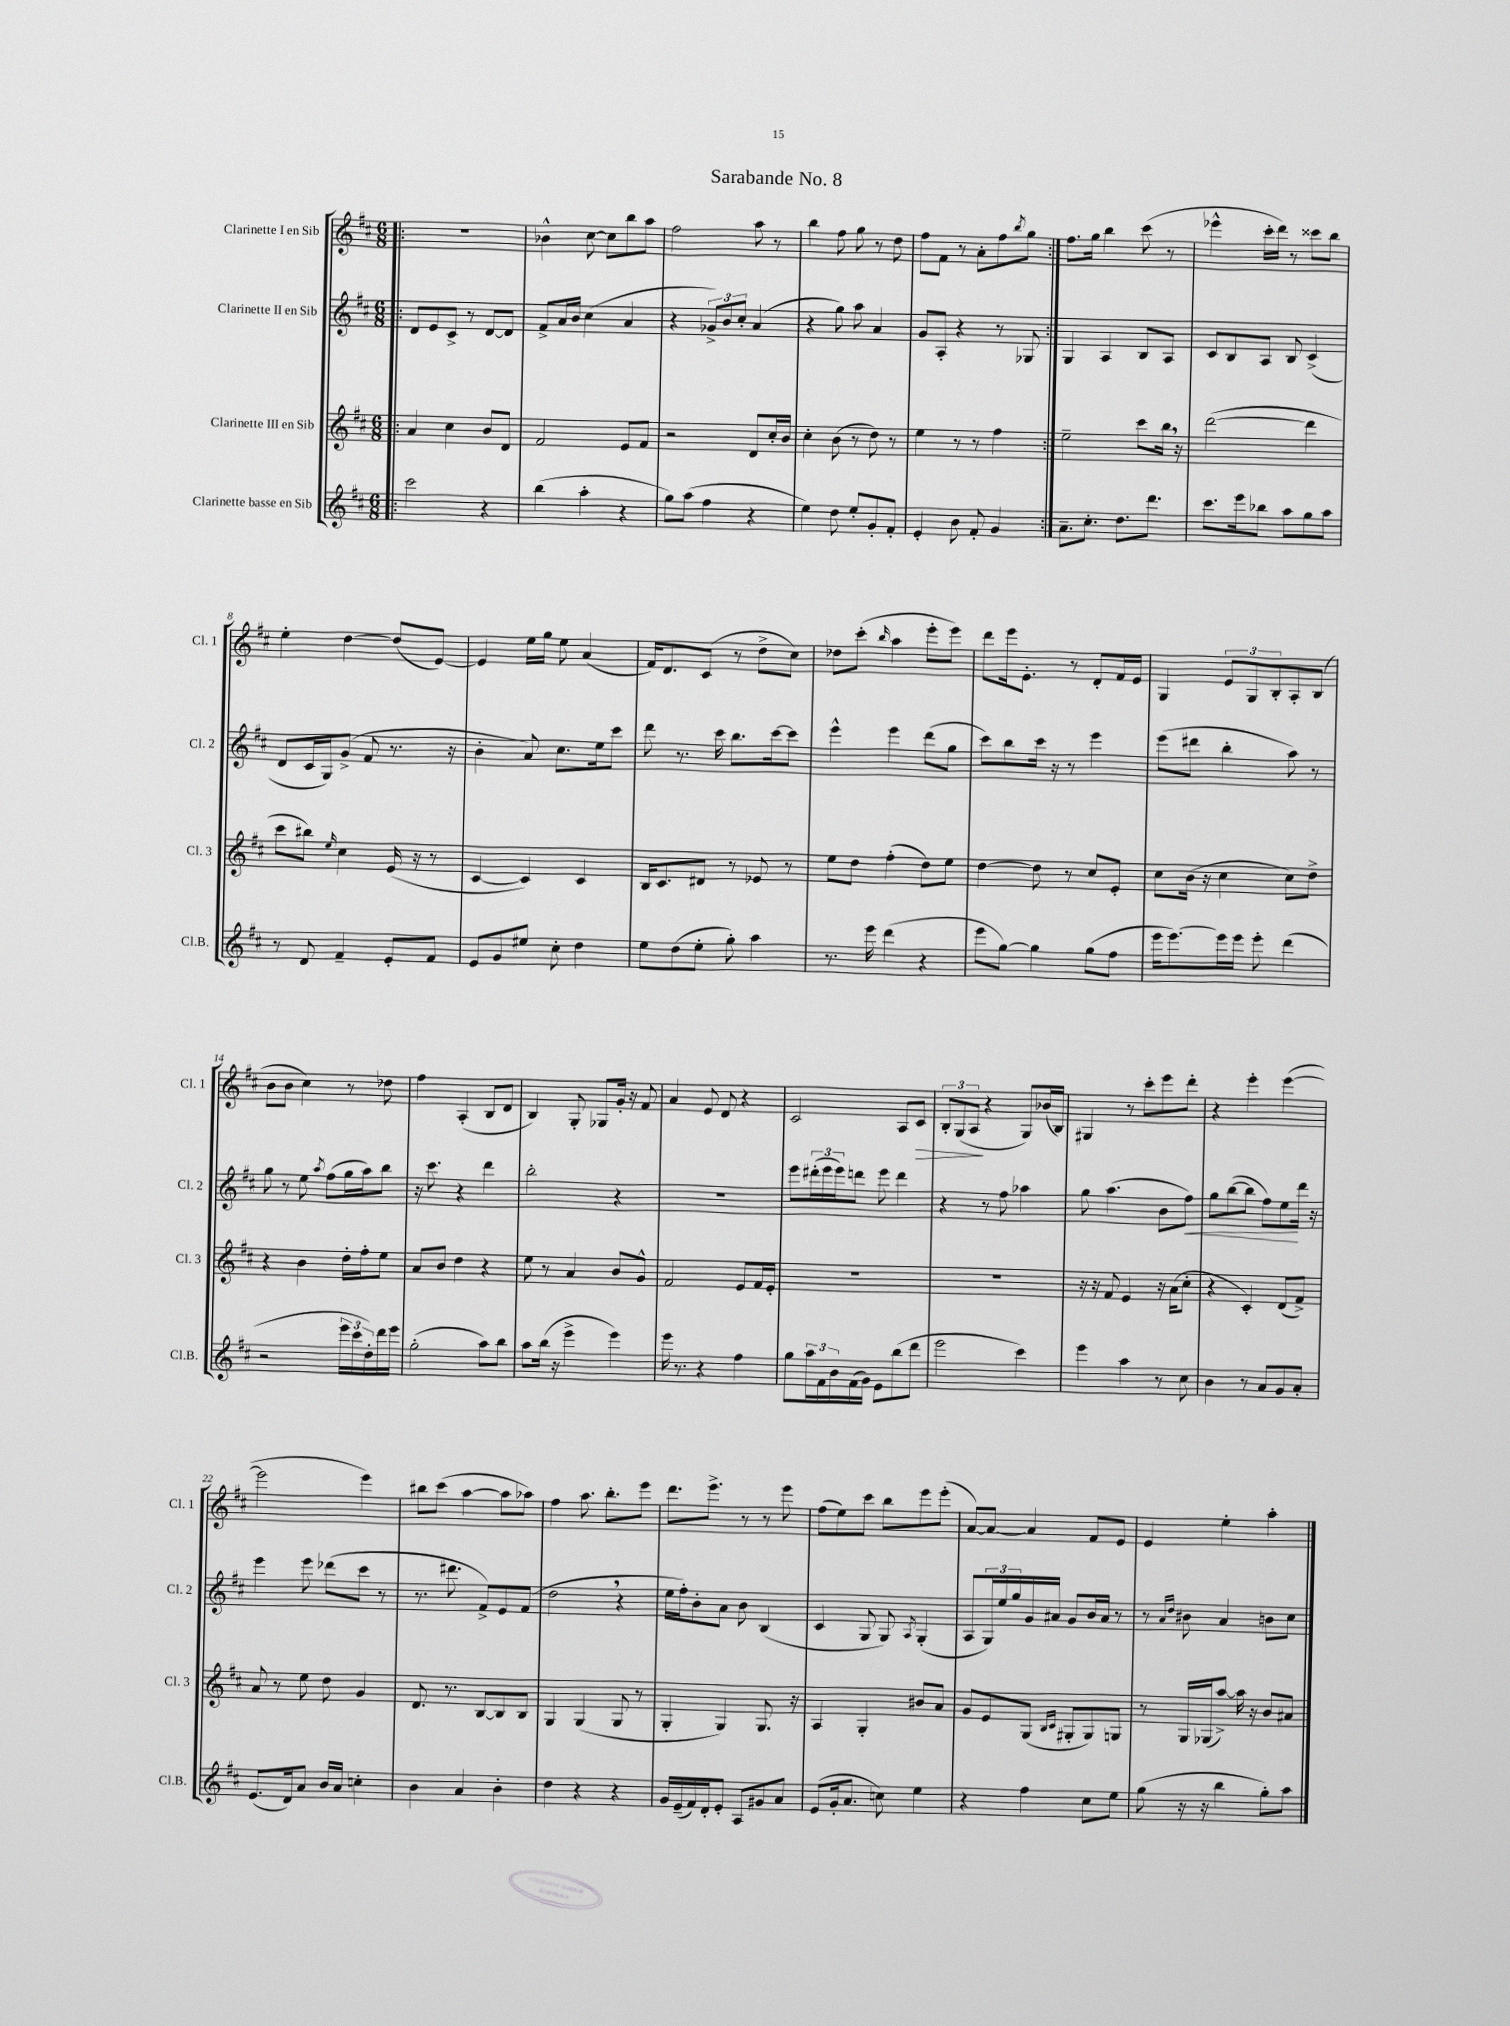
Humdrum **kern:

**kern	**kern	**kern	**dynam	**kern	**dynam
*part4	*part3	*part2	*part2	*part1	*part1
*staff4	*staff3	*staff2	*staff2	*staff1	*staff1
*I"Clarinette basse en Sib	*I"Clarinette III en Sib	*I"Clarinette II en Sib	*	*I"Clarinette I en Sib	*
*I'Cl.B.	*I'Cl. 3	*I'Cl. 2	*	*I'Cl. 1	*
*clefG2	*clefG2	*clefG2	*	*clefG2	*
*k[f#c#]	*k[f#c#]	*k[f#c#]	*	*k[f#c#]	*
*M6/8	*M6/8	*M6/8	*	*M6/8	*
=1!|:	=1!|:	=1!|:	=1!|:	=1!|:	=1!|:
2ccc#\	4a/	8d/L	.	2.r	.
.	.	8e/	.	.	.
.	4cc#\	8c#^/J	.	.	.
.	.	8r	.	.	.
4r	8b/L	[8d/L	.	.	.
.	8d/J	8d/J]	.	.	.
=2	=2	=2	=2	=2	=2
(4bb\	2f#/	8f#^/L	.	4b-X^^\	.
.	.	16a/L	.	.	.
.	.	16b/JJ	.	.	.
4aa'\	.	(4cc#\	.	[8cc#\	.
.	.	.	.	8cc#\L]	.
4r	8e/L	4a/	.	8bb\	.
.	8f#/J	.	.	8aa\J	.
=3	=3	=3	=3	=3	=3
8gg\L)	2r	4r	.	2ff#\	.
(8aa\J	.	.	.	.	.
4ff#\	.	12g-X^/L)	.	.	.
.	.	12b/	.	.	.
.	.	12cc#'/J	.	.	.
4r	8d/L	(4a/	.	8aa\	.
.	16cc#'/L	.	.	8r	.
.	16b/JJ	.	.	.	.
=4	=4	=4	=4	=4	=4
4ee\)	4cc#'\	4r	.	4bb\	.
8dd\	(8b\	8gg\)	.	8ff#\	.
8ee'/L	8r	8aa\	.	8gg\	.
8g'/	8dd\)	4a/	.	8r	.
8f#'/J	8r	.	.	8dd\	.
=5	=5	=5	=5	=5	=5
4e'/	4ee\	8g/L	.	8ff#\L	.
.	.	8A'/J	.	8f#\J	.
8b\	8r	4r	.	8r	.
8f#'/	8r	.	.	8a'\L	.
4g/	4ff#\	8r	.	8ff#\	.
.	.	.	.	8qbb/	.
.	.	8G-X/	.	8gg\J	.
=6:|!	=6:|!	=6:|!	=6:|!	=6:|!	=6:|!
8.a~\L	2ee~\	4G/	.	8.ff#\L	.
8.cc#'\J	.	.	.	16gg\Jk	.
.	.	4A/	.	4bb\	.
8.dd\L	.	.	.	.	.
.	8ccc#\L	8B/L	.	(8ccc#\	.
8.ddd\J	.	.	.	.	.
.	16bb,\Jk	8A/J	.	8r	.
.	16r	.	.	.	.
=7	=7	=7	=7	=7	=7
8.ccc#\L	([2ddd\	8c#/L	.	4eee-X^^\	.
.	.	8B/	.	.	.
16eee\k	.	.	.	.	.
8bb-X\J	.	8A/J	.	16ccc#'\LL	.
.	.	.	.	16ddd\JJ)	.
8aa\L	.	8B/	.	8r	.
8gg\	4ddd\]	(4c#^/	.	8ccc##X\L	.
8aa\J	.	.	.	8bb\J	.
!!LO:LB:g=z
=8	=8	=8	=8	=8	=8
8r	8ccc#\L	8d/L	.	4ee'\	.
8d/	8bb#X\J)	16c#/L	.	.	.
.	.	16G/J)	.	.	.
.	16qqee/	.	.	.	.
4f#~/	4cc#\	(8g^/J	.	[4dd\	.
.	.	8f#/	.	.	.
8e'/L	(16e/	8.r	.	(8dd/L]	.
.	16r	.	.	.	.
8f#/J	8r	.	.	[8e/J)	.
.	.	16r	.	.	.
=9	=9	=9	=9	=9	=9
8e/L	[4c#/	4b'\	.	4e/]	.
8g/	.	.	.	.	.
8ee#X/J	4c#/])	8a/)	.	16ee\LL	.
.	.	.	.	16gg\JJ	.
8cc#'\	.	8.cc#\L	.	8ee\	.
4dd\	4c#/	.	.	(4a/	.
.	.	16ee\k	.	.	.
.	.	8ccc#\J	.	.	.
=10	=10	=10	=10	=10	=10
8ee\L	16B/KL	8ddd\	.	16f#/KL)	.
.	8.c#/	.	.	8.d/	.
(8dd\	.	8.r	.	.	.
8ee'\J	8d#X/J	.	.	(8c#/J	.
.	.	16ccc#\	.	.	.
8gg'\)	8r	8.bb\L	.	8r	.
4aa\	8e-X/	.	.	8dd^\L	.
.	.	[16ccc#\k	.	.	.
.	8r	8ccc#\J]	.	8cc#\J)	.
=11	=11	=11	=11	=11	=11
8.r	8ee\L	4eee^^\	.	8dd-X\L	.
.	8dd\J	.	.	(8ccc#'\J	.
16eee\	.	.	.	.	.
.	.	.	.	16qqbb/	.
(4ddd\	(4ff#'\	4eee\	.	4aa\	.
4r	8dd\L)	(8ddd\L	.	8eee'\L	.
.	8ee\J	8gg\J	.	8eee\J)	.
=12	=12	=12	=12	=12	=12
8eee\L	[4dd\	8ccc#\L)	.	8ddd\L	.
[8gg\J)	.	8bb\	.	16eee\k	.
.	.	.	.	8.e'\J	.
4gg\]	8dd\]	16ccc#\Jk	.	.	.
.	.	16r	.	.	.
.	8r	8r	.	8r	.
(8gg\L	8cc#/L	4eee\	.	8d'/L	.
8ff#\J	8e'/J	.	.	16f#/L	.
.	.	.	.	16e/JJ	.
=13	=13	=13	=13	=13	=13
16eee\KL	8cc#\L	(8eee\L	.	4G/	.
[8.eee\)	.	.	.	.	.
.	(16b\Jk	8ddd#X\J	.	.	.
.	16r	.	.	.	.
16eee\L]	4cc#\	4bb'\	.	12e/L	.
16eee\JJ	.	.	.	.	.
.	.	.	.	12G/	.
8eee'\	.	.	.	.	.
.	.	.	.	12B'/	.
(4ddd\	8cc#\L)	8aa\)	.	8A'/	.
.	8dd^\J	8r	.	(8B/J	.
!!LO:LB:g=z
=14	=14	=14	=14	=14	=14
2r	4r	8gg\	.	8b\L	.
.	.	8r	.	8b\J	.
.	4b\	8ee\	.	4cc#\)	.
.	.	8qaa/	.	.	.
.	.	(8ff#\L	.	.	.
24eee\LL	16dd'\LL	16gg\L	.	8r	.
24ccc#\	.	.	.	.	.
.	16ff#'\J	16aa\J)	.	.	.
24dd'\)	.	.	.	.	.
16ddd\	8ee\J	8bb\J	.	8dd-X\	.
16eee\JJ	.	.	.	.	.
=15	=15	=15	=15	=15	=15
(2gg'\	8a/L	16r	.	4ff#\	.
.	.	8.ccc#\	.	.	.
.	8b/J	.	.	.	.
.	4dd\	4r	.	(4A'/	.
8aa\L)	4r	4ddd\	.	8B/L	.
8bb\J	.	.	.	8d/J	.
=16	=16	=16	=16	=16	=16
8aa\L	8ee\	2bb'\	.	4B/)	.
(16bb\Jk	8r	.	.	.	.
16r	.	.	.	.	.
4eee^\	4a/	.	.	8G'/	.
.	.	.	.	8G-X/L	.
4eee\)	8b/L	4r	.	16g'/Jk	.
.	.	.	.	16r	.
.	8g^^/J	.	.	8f#/	.
=17	=17	=17	=17	=17	=17
16eee\	2f#/	2.r	.	4a/	.
8.r	.	.	.	.	.
4r	.	.	.	8e/	.
.	.	.	.	8d/	.
4ff#\	8e/L	.	.	4r	.
.	16f#/L	.	.	.	.
.	16e'/JJ	.	.	.	.
=18	=18	=18	=18	=18	=18
8gg\L	2.r	8eee\L	.	2c#/	.
24aa\L	.	(24ddd#X'\L	.	.	.
24f#\	.	24eee\	.	.	.
24b\	.	24eee\J)	.	.	.
(16f#\	.	8dddn\J	.	.	.
16g\JJ)	.	.	.	.	.
8e\L	.	8eee\	.	.	.
(8bb\	.	4ddd\	.	8A/L	.
!	!	!	!	!	!LO:HP:b
8ddd\J	.	.	.	8c#/J	>
=19	=19	=19	=19	=19	=19
2eee\	2.r	4r	.	12B'/L	.
.	.	.	.	(12G/	.
.	.	.	.	12A/J	.
.	.	8r	.	4r	]
.	.	8ff#\	.	.	.
4ccc#\)	.	4aa-X\	.	8G/L)	.
.	.	.	.	(16b-X/L	.
.	.	.	.	16B/JJ)	.
=20	=20	=20	=20	=20	=20
4eee\	16r	8gg\	.	4G#X/	.
.	16r	.	.	.	.
.	8f#/	(4.aa\	.	.	.
4aa\	4e/	.	.	8r	.
.	.	.	.	8ccc#'\L	.
8r	16r	8b\L	.	8eee\	.
.	(16a\KL	.	.	.	.
!	!	!	!LO:HP:b	!	!
8cc#\	8cc#'\J	8ff#\J)	<	8ddd'\J	.
=21	=21	=21	=21	=21	=21
4b\	4r	8gg\L	.	4r	.
.	.	([8bb\	.	.	.
8r	4c#'/)	8bb\J]	.	4eee'\	.
8a/L	.	8ff#\L)	.	.	.
8g/	(8d/L	8ee\	.	([4eee\	.
8a'/J	8f#^/J)	16ddd\Jk	[	.	.
.	.	16r	.	.	.
!!LO:LB:g=z
=22	=22	=22	=22	=22	=22
(8.e/L	8a/	4eee\	.	2eee\]	.
.	8r	.	.	.	.
16d/k)	.	.	.	.	.
8a/J	8ee\	8eee\	.	.	.
16b/LL	8dd\	(8ddd-X\L	.	.	.
16a/JJ	.	.	.	.	.
4ccn'\	4g/	8ccc#\J	.	4eee\)	.
.	.	8r	.	.	.
=23	=23	=23	=23	=23	=23
4b\	8.d/	8.r	.	8bb#X\L	.
.	.	.	.	(8ccc#\J	.
.	8.r	8.ddd#X\	.	.	.
4a/	.	.	.	[4aa\	.
.	[8B/L	8f#^/L)	.	.	.
4b'\	8B/]	8e/	.	8aa\L]	.
.	8B/J	(8f#/J	.	8aa-X\J)	.
=24	=24	=24	=24	=24	=24
4dd\	4G/	2dd,\	.	4ff#\	.
4r	(4G/	.	.	8.aa\	.
.	.	.	.	8.bb'\L	.
4r	8G/	4r	.	.	.
.	8r	.	.	8eee\J	.
=25	=25	=25	=25	=25	=25
16g/LL	4G'/	16ee\LL	.	8.ddd\L	.
(16e~/	.	16ff#'\J)	.	.	.
16f#/)	.	8b'\	.	.	.
16d'/J	.	.	.	8.eee^\J	.
8e'/J	4G/)	8a\J	.	.	.
8A/L	.	8b\	.	8r	.
8g#X/	8.G/	(4B/	.	8r	.
8a/J	.	.	.	8eee\	.
.	16r	.	.	.	.
=26	=26	=26	=26	=26	=26
(8e/L	4A/	4c#/	.	(8ff#\L	.
16g'/k	.	.	.	8ee\)	.
8.a/J	.	.	.	.	.
.	4G'/	8G/	.	8ccc#\J	.
8ccn\)	.	8G/)	.	8bb\L	.
.	.	8qA/	.	.	.
4ee\	8b#X/L	(4G'/	.	8eee\	.
.	8a/J	.	.	(8eee'\J	.
=27	=27	=27	=27	=27	=27
4r	8g/L	8A/L	.	[8a/L)	.
.	8e/	24G/L)	.	8a/J_	.
.	.	24ee/	.	.	.
.	.	24gg/	.	.	.
4ff#\	(8G/J	16g/	.	4a/]	.
.	.	16a#X/JJ	.	.	.
.	16qqB/LL	.	.	.	.
.	16qqc#/JJ	.	.	.	.
.	8G#X'/L	8g/L	.	.	.
8cc#\L	8G#/)	16b/L	.	8f#/L	.
.	.	16a#/JJ	.	.	.
8ee\J	8Gn/J	8r	.	8e/J	.
=28	=28	=28	=28	=28	=28
(8gg\	8r	8r	.	4e/	.
.	.	16qqa/LL	.	.	.
.	.	16qqdd/JJ	.	.	.
16r	16G/LL	8b#X\	.	.	.
16r	(16G-X/J	.	.	.	.
4bb\	[8aa^/J)	4a/	.	4ee'\	.
.	16aa\]	.	.	.	.
.	16r	.	.	.	.
8gg'\L)	8b/L	8bn\L	.	4aa'\	.
8aa\J	8a#X/J	8cc#\J	.	.	.
==	==	==	==	==	==
*-	*-	*-	*-	*-	*-
